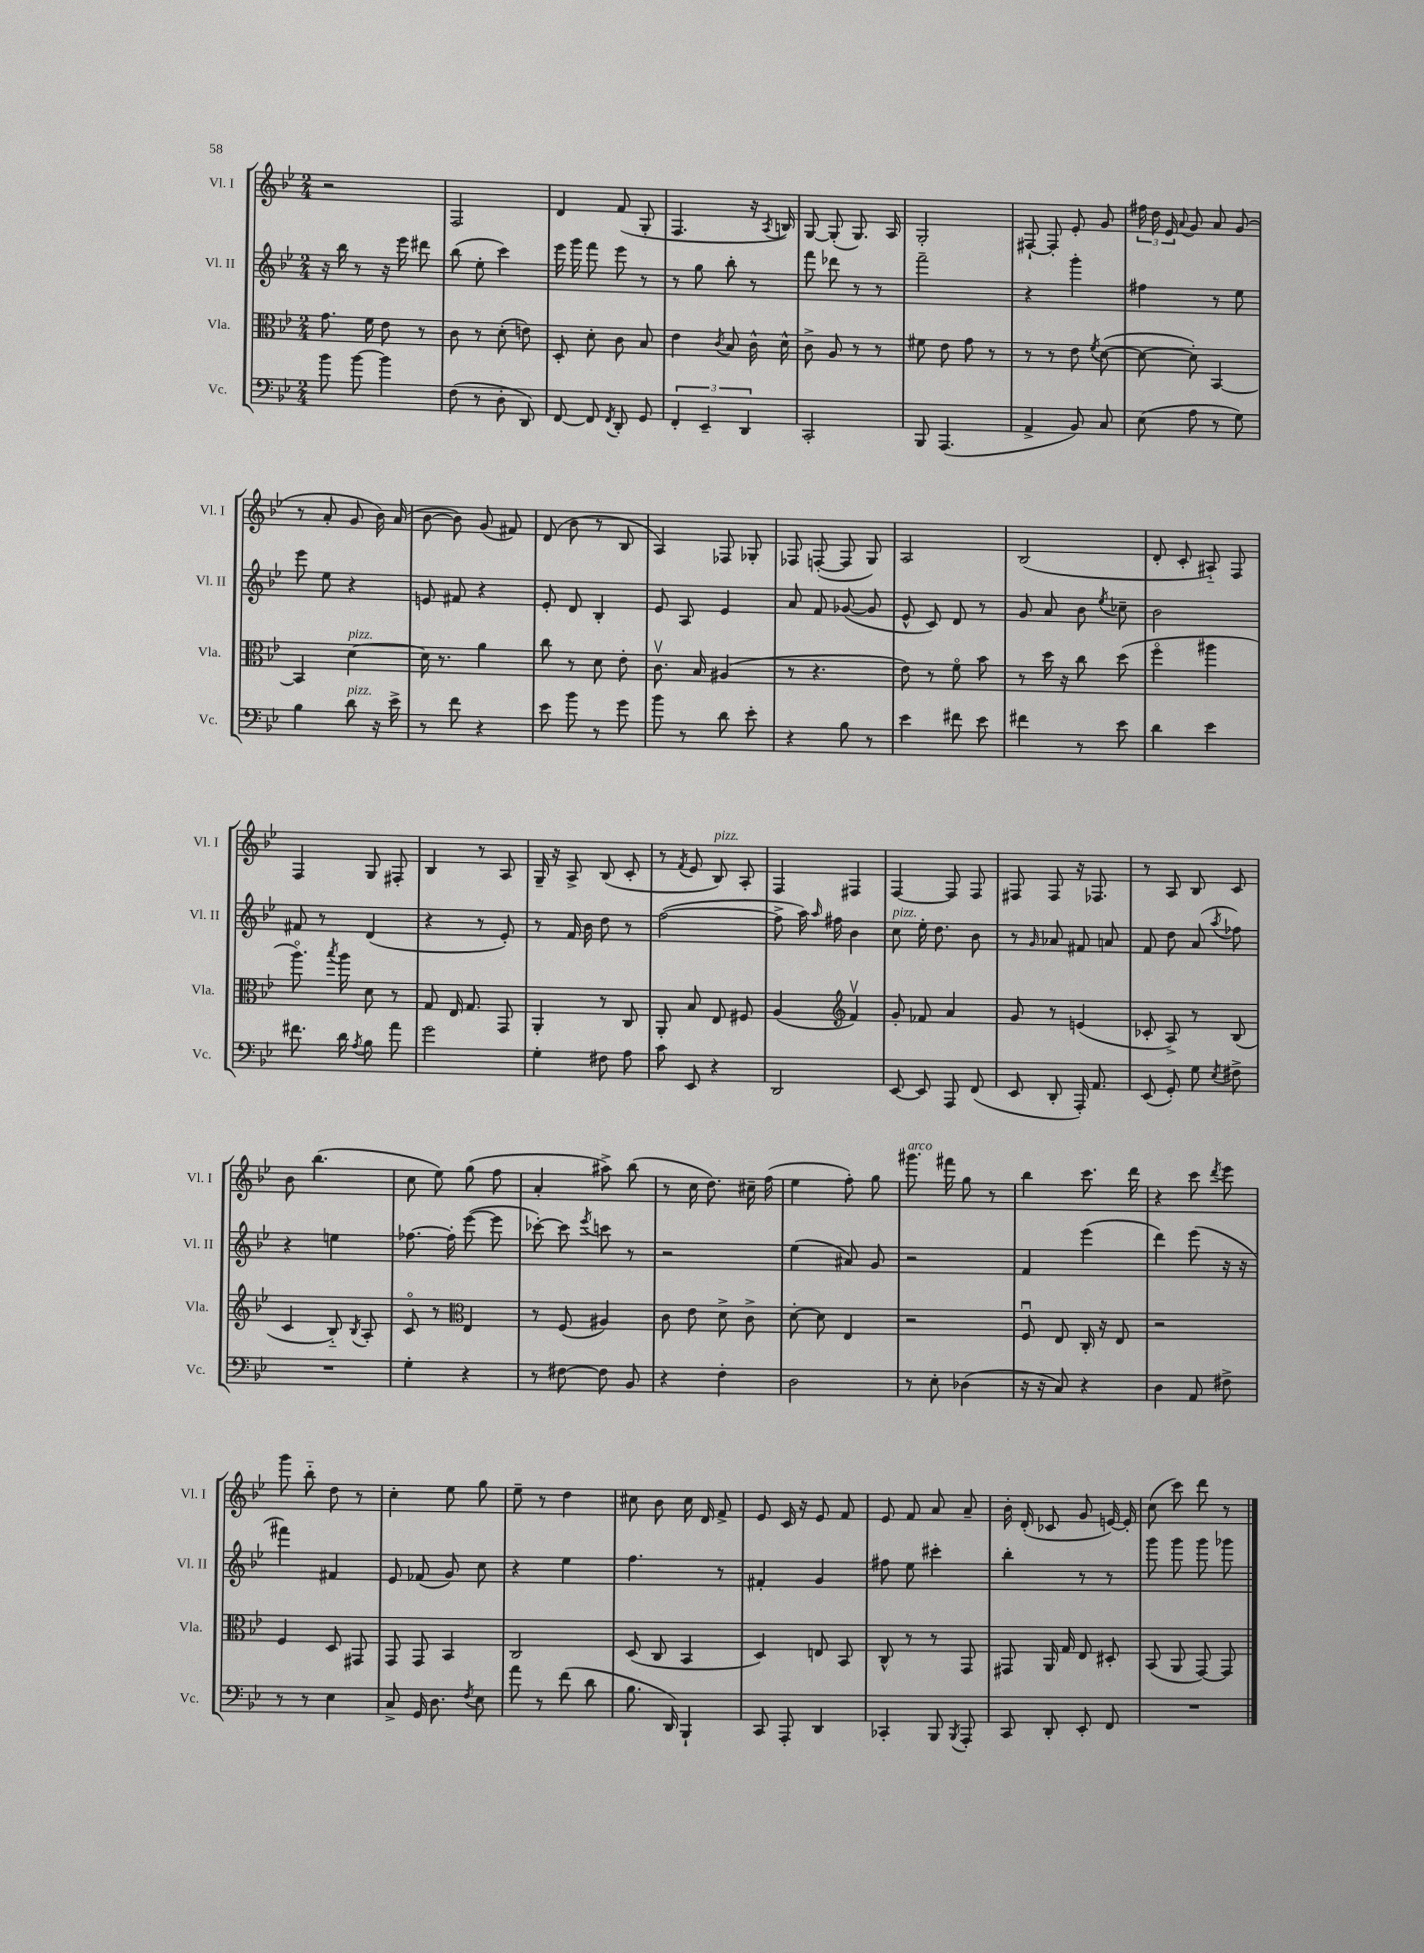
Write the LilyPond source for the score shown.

<<
\new StaffGroup <<
\new Staff = "s0" \with { instrumentName = "Vl. I" shortInstrumentName = "Vl. I" } {
    \clef treble \key bes \major \numericTimeSignature \time 2/4
    \autoBeamOff r2 |
    f2 |
    d'4 f'8( g8-. |
    f4. r16 \acciaccatura { a8 } b16) |
    g8~ g8-.( g8.) a16 |
    g2-. |
    fis8~-! fis8-. ees'8-. g'8 |
    \tuplet 3/2 { fis''16 d''16 ees'16 } \appoggiatura { a'8 } g'8 a'8 g'8( |
    r8 a'8-. g'8 bes'16) a'16( |
    bes'8~ bes'8) g'8( fis'8) |
    d'8( bes'8 r8 bes8 |
    a4) fes8 ges8-. |
    fes8 f8~-.( f8 g8) |
    a2 |
    bes2( |
    d'8-. c'8-. ais8-_) f8 |
    f4 g8 fis8-. |
    bes4 r8 a8 |
    g16-- r16 a8-> bes8( c'8-. |
    r8 \acciaccatura { f'8 } ees'8 bes8^\markup { \italic "pizz." }) a8-. |
    f4 fis4 |
    f4~ f8 f8 |
    fis8 fis8 r16 fes8. |
    r8 a8 bes8 c'8 |
    bes'8 bes''4.( |
    c''8 ees''8) g''8( f''8 |
    a'4-. ais''8->) bes''8( |
    r8 c''16 d''8.) cis''16-- f''16( |
    ees''4 f''8-.) g''8 |
    gis'''8.^\markup { \italic "arco" } fis'''16 g''8 r8 |
    bes''4 c'''8. d'''16 |
    r4 c'''8 \acciaccatura { d'''8 } ees'''8 |
    g'''8 bes''8-_ d''8 r8 |
    c''4-. ees''8 g''8 |
    ees''8-- r8 d''4 |
    cis''8 bes'8 cis''16 d'16 f'8-> |
    ees'8 c'16 r16 ees'8 f'8 |
    ees'8 f'8 a'8 a'8-- |
    bes'16-. d'16-.( ces'8 g'8 e'16~) e'16-. |
    c''8( c'''8) d'''8 r8 \bar "|." |
}
\new Staff = "s1" \with { instrumentName = "Vl. II" shortInstrumentName = "Vl. II" } {
    \clef treble \key bes \major \numericTimeSignature \time 2/4
    \autoBeamOff r16 bes''16 r8 r16 ees'''16 dis'''8 |
    bes''8( ees''8-. c'''4) |
    ees'''16 g'''16 f'''8 ees'''8 r8 |
    r8 g''8 bes''8-. r8 |
    f'''8 des'''8 r8 r8 |
    f'''2-- |
    r4 g'''4-. |
    fis''4 r8 ees''8 |
    ees'''8 ees''8 r4 |
    e'8 fis'8 r4 |
    ees'8-. d'8 bes4-. |
    ees'8 a8 ees'4 |
    a'8 f'8 ges'8~( ges'8 |
    ees'8-^ c'8) d'8 r8 |
    g'8 a'8 bes'8 \acciaccatura { ees''8 } ces''8-- |
    bes'2 |
    fis'8 r8 d'4( |
    r4 r8 ees'8-.) |
    r8 f'16 bes'16 d''8 r8 |
    f''2~( |
    f''8-> a''16) \grace { a''16 } fis''16 bes'4 |
    c''8^\markup { \italic "pizz." } ees''16-. d''8. bes'8 |
    r8 \grace { g'16 } aes'8 fis'8 a'8 |
    f'8 d''8 a'8( \acciaccatura { a''8 } fes''8) |
    r4 e''4 |
    fes''8.~ fes''16-. ees'''8~( ees'''8 |
    ces'''8~-.) ces'''8 \acciaccatura { ees'''8 } c'''8 r8 |
    r2 |
    ees''4( ais'8) g'8 |
    r2 |
    f'4 ees'''4( |
    d'''4) ees'''8( r16 r16 |
    fis'''4) fis'4 |
    ees'8 fes'8( g'8) c''8 |
    r4 ees''4 |
    f''4. r8 |
    fis'4-. g'4 |
    fis''8 ees''8 cis'''4-. |
    bes''4-. r8 r8 |
    g'''8 g'''8 g'''8 ges'''8 \bar "|." |
}
\new Staff = "s2" \with { instrumentName = "Vla." shortInstrumentName = "Vla." } {
    \clef alto \key bes \major \numericTimeSignature \time 2/4
    \autoBeamOff g'8. f'16 ees'8 r8 |
    c'8 r8 d'8-.( e'8) |
    d8-. d'8-. c'8 bes8 |
    ees'4 \acciaccatura { c'8 } bes8 c'16-^ d'16-^ |
    c'8-> a8 r8 r8 |
    fis'8 ees'8 g'8 r8 |
    r8 r8 ees'8 \acciaccatura { f'8 } d'8~( |
    d'8~ d'8-.) bes,4~ |
    bes,4 d'4~^\markup { \italic "pizz." } |
    d'16 r8. a'4 |
    c''8 r8 d'8 ees'8-. |
    c'8.\upbow bes16 ais4( |
    r8 r4. |
    ees'8) r8 f'8\flageolet bes'8 |
    r8 d''16 r16 c''8 d''8( |
    f''4\flageolet ais''4 |
    a''8.\flageolet) \acciaccatura { bes''8 } a''16 d'8 r8 |
    g8 ees16 g8. g,8 |
    a,4-. r8 c8 |
    a,8-. bes8 ees8 fis8 |
    a4( \clef treble f'4\upbow) |
    g'8-. fes'8 a'4 |
    g'8 r8 e'4( |
    ces'8-. a8->) r8 bes8( |
    c'4 bes8-_) \acciaccatura { bes8 } a8-. |
    c'8\flageolet r8 \clef alto ees4 |
    r8 f8( ais4) |
    c'8 ees'8 d'8-> c'8-> |
    d'8~-. d'8 ees4 |
    r2 |
    f8\downbow ees8 c16-. r16 ees8 |
    r2 |
    f4 d8 gis,8 |
    g,8 g,8 bes,4 |
    c2 |
    d8( c8 bes,4 |
    d4) e8 bes,8 |
    c8-^ r8 r8 g,8 |
    gis,8 a,16 g16 ees8 dis8-. |
    bes,8( a,8 g,8~) g,8 \bar "|." |
}
\new Staff = "s3" \with { instrumentName = "Vc." shortInstrumentName = "Vc." } {
    \clef bass \key bes \major \numericTimeSignature \time 2/4
    \autoBeamOff bes'8 bes'8~ bes'4 |
    f8( r8 d8-. d,8) |
    f,8~ f,8 \acciaccatura { f,8 } d,8-. g,8 |
    \tuplet 3/2 { f,4-. ees,4-- d,4 } |
    c,2-. |
    bes,,8 a,,4.( |
    a,4-> bes,8) c8 |
    ees8( a8 r8 g8) |
    bes4 d'8^\markup { \italic "pizz." } r16 ees'16-> |
    r8 f'8 r4 |
    ees'8 bes'8 r8 g'8 |
    bes'8 r8 d'8 ees'8-. |
    r4 bes8 r8 |
    ees'4 fis'8 ees'8 |
    fis'4 r8 ees'8 |
    d'4 ees'4 |
    fis'8. d'16 \acciaccatura { a8 } bes8 a'8 |
    g'2 |
    g4-. fis8 a8 |
    c'8 ees,8 r4 |
    d,2 |
    ees,8~ ees,8 a,,8 f,8( |
    ees,8 d,8-. a,,16-.) a,8. |
    ees,8( g,8-.) g8 \acciaccatura { ees8 } fis8-> |
    R2 |
    g4-. r4 |
    r8 fis8~ fis8 bes,8 |
    r4 f4-. |
    d2 |
    r8 ees8-. des4( |
    r16 r16 c8) r4 |
    d4 a,8 fis8-> |
    r8 r8 ees4 |
    c8-> g,16 d8. \acciaccatura { f8 } ees8 |
    a'8 r8 f'8( d'8 |
    bes8. d,16) bes,,4-! |
    c,8 a,,8-. d,4 |
    ces,4-. bes,,8 \acciaccatura { bes,,8 } a,,8-. |
    c,8 d,8-. ees,8-. f,8 |
    R2 \bar "|." |
}
>>
>>
\layout { \context { \Score \remove "Bar_number_engraver" } }
